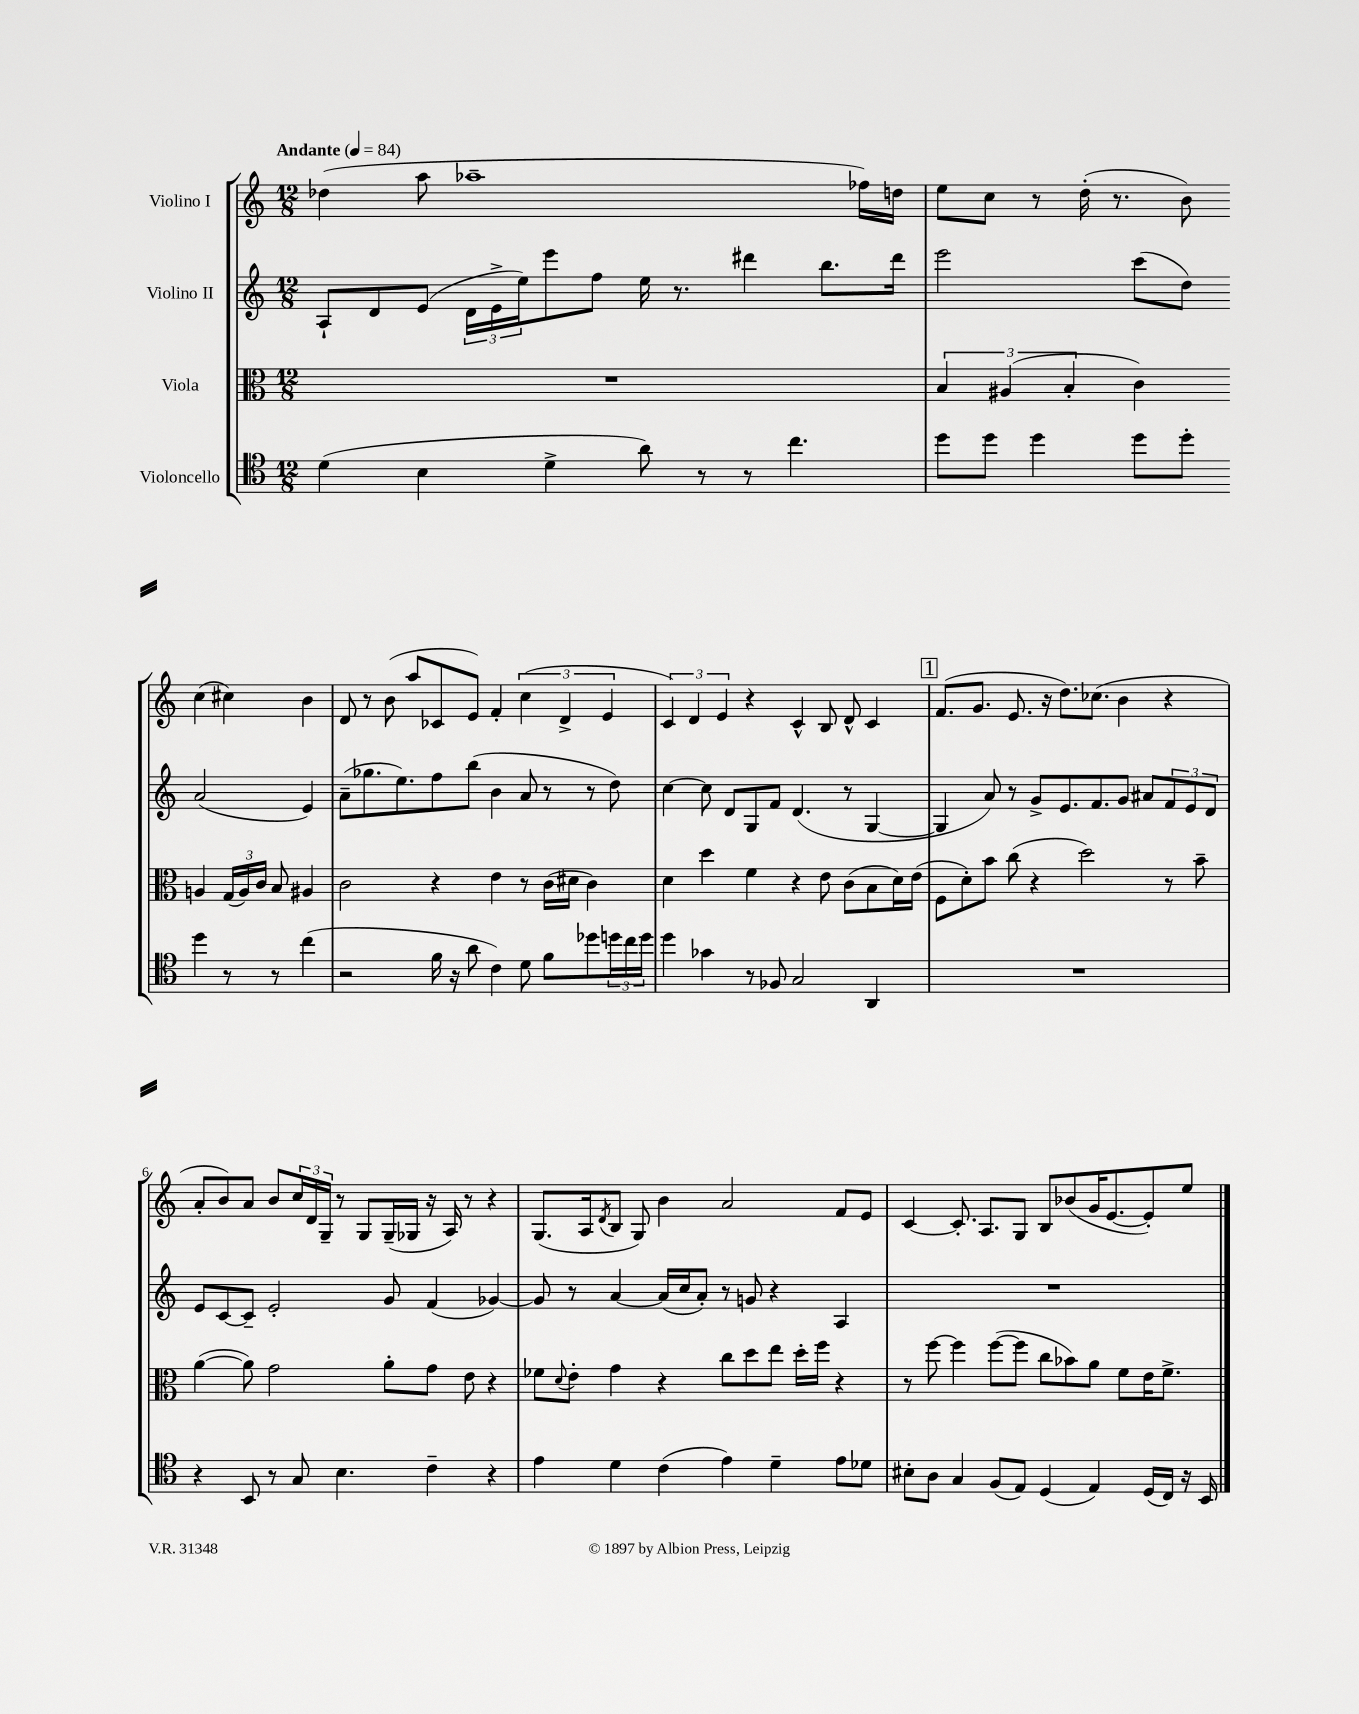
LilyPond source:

<<
\new StaffGroup <<
\new Staff = "s0" \with { instrumentName = "Violino I" } {
    \clef treble \key c \major \numericTimeSignature \time 12/8 \tempo "Andante" 4 = 84
    des''4( a''8 aes''1-- fes''16) d''16 |
    e''8 c''8 r8 d''16-.( r8. b'8) c''4( cis''4) b'4 |
    d'8 r8 b'8( a''8 ces'8 e'8) f'4-. \tuplet 3/2 { c''4( d'4-> e'4 } |
    \tuplet 3/2 { c'4) d'4 e'4 } r4 c'4-^ b8 d'8-^ c'4 |
    \mark \markup { \box "1" } f'8.( g'8. e'8. r16 d''8.) ces''8.( b'4 r4 |
    a'8-. b'8) a'8 b'8 \tuplet 3/2 { c''16 d'16 g16-- } r8 g8 g16--( ges16 r16 a16) r8 r4 |
    g8.( a16 \acciaccatura { d'8 } b8 g8) b'4 a'2 f'8 e'8 |
    c'4~ c'8.-. a8. g8 b8 bes'8( g'16 e'8.~ e'8-.) e''8 \bar "|." |
}
\new Staff = "s1" \with { instrumentName = "Violino II" } {
    \clef treble \key c \major \numericTimeSignature \time 12/8
    a8-! d'8 e'8( \tuplet 3/2 { d'16 e'16-> e''16) } e'''8 f''8 e''16 r8. dis'''4 b''8. dis'''16 |
    e'''2 c'''8( d''8) a'2( e'4) |
    a'8--( ges''8. e''8.) f''8 b''8( b'4 a'8 r8 r8 d''8) |
    c''4~ c''8 d'8 g8 f'8 d'4.( r8 g4~ |
    \mark \markup { \box "1" } g4 a'8) r8 g'8-> e'8. f'8. g'8 ais'8 \tuplet 3/2 { f'8 e'8 d'8 } |
    e'8 c'8~ c'8-- e'2-. g'8 f'4( ges'4~) |
    ges'8 r8 a'4~ a'16( c''16 a'8-.) r8 g'8 r4 a4 |
    R1. \bar "|." |
}
\new Staff = "s2" \with { instrumentName = "Viola" } {
    \clef alto \key c \major \numericTimeSignature \time 12/8
    R1. |
    \tuplet 3/2 { b4 ais4( b4-. } c'4) a4 \tuplet 3/2 { g16( a16) c'16 } b8 ais4 |
    c'2 r4 e'4 r8 c'16( dis'16 c'4) |
    d'4 d''4 f'4 r4 e'8 c'8( b8 d'16) e'16( |
    \mark \markup { \box "1" } f8 d'8-.) b'8 c''8( r4 d''2) r8 b'8-- |
    a'4~( a'8) g'2 a'8-. g'8 e'8 r4 |
    fes'8 \appoggiatura { d'8 } e'8-. g'4 r4 c''8 d''8 e''8 d''16-. f''16 r4 |
    r8 f''8~ f''4 f''8~( f''8 c''8 bes'8) a'8 f'8 e'16 f'8.-> \bar "|." |
}
\new Staff = "s3" \with { instrumentName = "Violoncello" } {
    \clef tenor \key c \major \numericTimeSignature \time 12/8
    d'4( b4 d'4-> a'8) r8 r8 c''4. |
    d''8 d''8 d''4 d''8 d''8-. d''4 r8 r8 c''4( |
    r2 f'16 r16 a'8 c'4) d'8 f'8 des''8 \tuplet 3/2 { d''16 c''16 d''16 } |
    d''4 ges'4 r8 fes8 g2 a,4 |
    \mark \markup { \box "1" } R1. |
    r4 b,8 r8 g8 b4. c'4-- r4 |
    e'4 d'4 c'4( e'4) d'4-- e'8 des'8 |
    bis8-. a8 g4 f8( e8) d4( e4) d16( c16) r16 b,16 \bar "|." |
}
>>
>>
